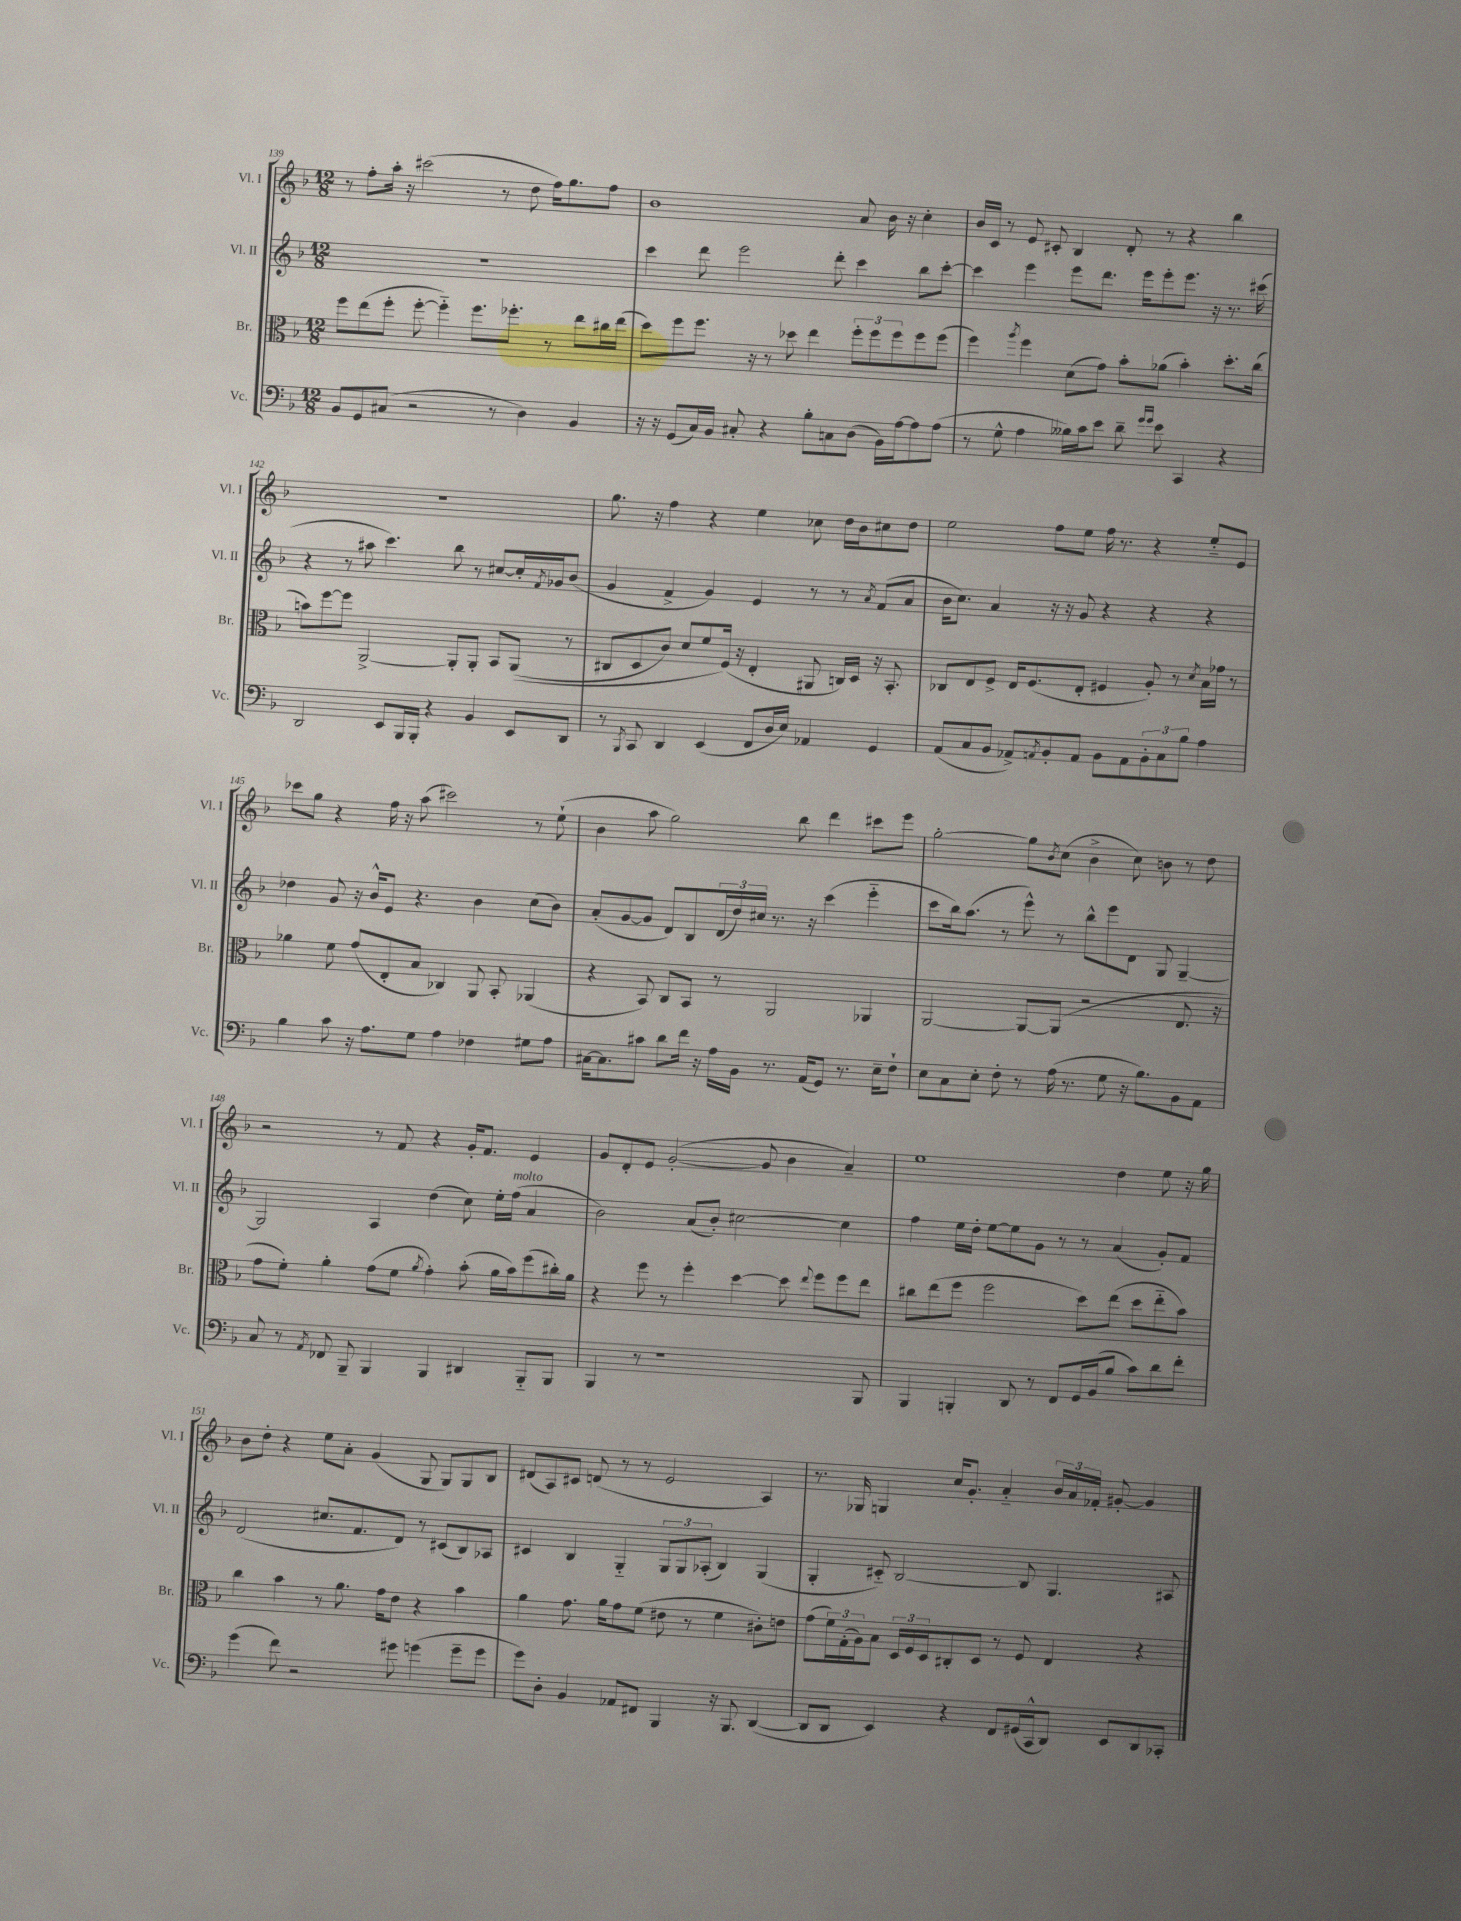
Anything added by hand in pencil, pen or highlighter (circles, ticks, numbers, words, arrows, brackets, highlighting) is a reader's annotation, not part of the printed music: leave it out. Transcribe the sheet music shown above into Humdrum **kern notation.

**kern	**kern	**kern	**kern
*staff4	*staff3	*staff2	*staff1
*clefF4	*clefC3	*clefG2	*clefG2
*k[b-]	*k[b-]	*k[b-]	*k[b-]
*M12/8	*M12/8	*M12/8	*M12/8
8BB-	8ff	1.r	8r
8GG	(8ee	.	8ff'
(8C#	8ff'	.	16aa'
.	.	.	16r
2r	[8ff'	.	(2ccc#
.	4ff'~])	.	.
.	8.ff	.	.
8r	.	.	8r
.	8.ff-'	.	.
4D)	.	.	8dd
.	8r	.	16ff)
.	.	.	8.gg
4BB-	8ee	.	.
.	16cc#	.	8ff
.	(16ee	.	.
=	=	=	=
16r	8dd)	4ccc	1b-
16r	.	.	.
(8GG	8ff	.	.
16C)	8.ff	8ddd	.
16BB-	.	.	.
8C#'	.	2eee	.
.	16r	.	.
4r	8r	.	.
.	8dd-	.	.
8B-'	4ee	.	.
8C	.	8ddd'	.
(8D	12ff'	4ccc	8a
.	12ff	.	.
16BB-)	.	.	16b-
.	12ff	.	.
[16A	.	.	16r
8A]	8ff	8bb-	4cc'
(8A	(8ff	[8ccc'	.
=	=	=	=
8r	4ff)	4ccc]	16b-
.	.	.	16c
8G^^	.	.	8r
.	8qaa	.	.
4A	4ff	4eee	8e
.	.	.	8c#'
16B--)	(8d	8eee	4B-
16c	.	.	.
8e	8g)	8.ddd	.
8d~	8b-'	.	8d'
.	.	16eee	.
16qqg	.	.	.
16qqg	.	.	.
8e	(8a-	8eee'	8r
4CC	4b-')	8.eee	4r
.	.	16r	.
4r	8.dd'	8.r	4bb-
.	(16cc	(16ccc#	.
=	=	=	=
2DD	8b)	4r	1.r
.	[8ff	.	.
.	8ff]	8r	.
.	[2AA^	8aa#	.
8EE	.	4.ccc)	.
16BBB-	.	.	.
16BBB-'	.	.	.
4r	.	.	.
.	8AA']	8bb-	.
4BB-	8AA'	8r	.
.	8BB-	[8cc#	.
8EE	&((8AA	16cc#']	.
.	.	8qf	.
.	.	16g-	.
8DD	8r	(8b-	.
=	=	=	=
8r	8C#	4g	8.gg
8qBBB-	.	.	.
8CC	8D	.	.
.	.	.	16r
4DD	8c)	4f^	4ff
.	8d	.	.
(4EE	8f	4g)	4r
.	(16F&)	.	.
.	16r	.	.
8FF	4E'	4e	4ee
16D	.	.	.
16E)	.	.	.
4AA-	8AA#	8r	8cc-
.	16C)	8r	16dd
.	16D	.	16b-
.	.	8qa	.
4GG	16r	(8f	8cc#
.	8.BB-'	.	.
.	.	8a	8dd
=	=	=	=
(8AA	8C-	16b-	2ee
.	.	8.cc)	.
8C	8E	.	.
8BB-	8F^	4a	.
8AA-^)	16E	.	.
.	(8.F	.	.
8qAA	.	.	.
8BB-'	.	16r	8ff
.	.	16r	.
8AA	8E'	8g	8ee
8BB-	4F#	4r	16ff
.	.	.	8.r
8AA	.	.	.
12BB-'	8A')	4r	4r
12C	.	.	.
.	8r	.	.
12B-	.	.	.
.	8qd	.	.
4A	16B-	4r	8ee'~
.	16g-	.	.
.	8r	.	8e
=	=	=	=
4B-	4a-	4dd-	8ccc-
.	.	.	8gg
8c	8f	8g	4r
16r	(8g	16r	.
8.A	.	16b-^^	.
.	8E'	8e	16ff
.	.	.	16r
8G	8B-	4.r	(8aa
4A	4C-)	.	2ccc#)
4F-	8AA	4b-	.
.	8BB-'	.	.
8G#	(4AA-	(8cc	8r
8A	.	8b-)	(8ee`
=	=	=	=
[16C#	4r	(8a'	4b-
8.C#]	.	.	.
.	.	[8g	.
8c#	8BB-)	8g]	8aa
8d	8C	8d)	2gg)
16f	8BB-	8B-	.
16r	.	.	.
16A	8r	(24d	.
.	.	24dd)	.
16BB-	.	.	.
.	.	24cc#	.
8.r	2AA	8.r	.
.	.	.	8bb-
(16AA	.	16r	.
8GG)	.	(4ccc	4ddd
8.r	.	.	.
.	4AA-	4eee'~	8ccc#
16E~	.	.	.
8F`	.	.	8eee
=	=	=	=
8E	[2AA	8ccc	[2gg'
8C	.	16bb-)	.
.	.	(8.aa	.
8E'	.	.	.
8F'	.	8r	.
8r	8AA_	8eee^^)	8gg]
.	.	.	8qb-
(16A	(8AA]	8r	(8cc
8.r	.	.	.
.	2r	8bb-^^	4b-^
8G	.	8eee	.
16r	.	8d	8cc)
8.B-)	.	.	.
.	.	8G	8b
8BB-	8.E	[4G~	8r
8AA	.	.	8dd
.	16r	.	.
=	=	=	=
8C	8g	2G]	2r
8r	8f')	.	.
8qAA	.	.	.
8FF-	4a'	.	.
8BBB-~	.	.	.
4BBB-	(8g	4A	8r
.	8f	.	8f
.	8qa	.	.
4BBB-	4g')	(4dd	4r
4DD#	(8b-'	8cc)	16g'
.	.	.	8.f
.	16a	16ee'	.
.	16b-)	(16ff	.
8BBB-'~	(8ff	4a	4e
8BBB-	16cc#')	.	.
.	16a	.	.
=	=	=	=
4BBB-	4r	2b-)	8g
.	.	.	8d'
8r	8ff	.	8e
1r	8r	.	([2g'
.	4ff'	(8a	.
.	.	8b-')	.
.	[4dd	[2cc#	.
.	.	.	8g]
.	8dd]	.	4b-
.	8qqee	.	.
.	8ff	.	.
.	8ff	4cc#]	4a~)
8BBB-	8ee	.	.
=	=	=	=
4BBB-	8cc#	4ff	1ee
.	(8ee	.	.
4BBB'	8ff	16ee	.
.	.	16dd'	.
.	2ff	[8ee	.
8DD	.	8ee]	.
8r	.	8g	.
8FF	.	8r	.
16GG	8dd)	8r	.
(16BB-	.	.	.
8B-	(8ee	(4a	4dd
8c)	8dd	.	.
8d	8ee'~	8g')	8ee
8f'	8b-)	8f	16r
.	.	.	16gg
=	=	=	=
(4g	4cc	(2d	8b-
.	.	.	8dd'
8f)	4b-	.	4r
2r	.	.	.
.	8r	8.cc#	8ee
.	8.a	.	8a'
.	.	8.f	.
.	.	.	(4g
.	16g	.	.
8g#	8e	8d)	.
(4g	4r	8r	8G
.	.	(8c#	8G)
8g~	4b-	8B-)	8G
8g	.	8A-	8B-
=	=	=	=
8g)	4a	4c#	(8d#
8D'	.	.	8A)
4BB-	8.g	4B-	8c#
.	.	.	(8d
.	16a	.	.
8AA-	8g	4G'~	8r
8FF#	(8f	.	8r
4BBB-	8e#	12G	2e
.	.	12G	.
.	8r	.	.
.	.	(12A-'	.
16r	4f	4B-)	.
8.BBB-	.	.	.
([4DD	8c#')	(4G	4A)
.	8e	.	.
=	=	=	=
8DD]	(8g	4G'	8.r
8DD	24f)	.	.
.	(24G'	.	.
.	.	.	16G-
.	24A)	.	.
4EE)	8B-	8c#'~)	4G
.	24D	[2B-	.
.	24F	.	.
.	24D	.	.
4r	8C#'	.	16cc
.	.	.	8.g'
.	8D	.	.
8FF	8r	.	4a'~
(16GG#	8F	8B-]	.
16CC^^	.	.	.
8DD)	4E	4.G	24b-
.	.	.	24a
.	.	.	24f-'
8EE	.	.	[8g#'
8DD	4r	.	4g#]
8CC-'	.	8A#	.
==	==	==	==
*-	*-	*-	*-
